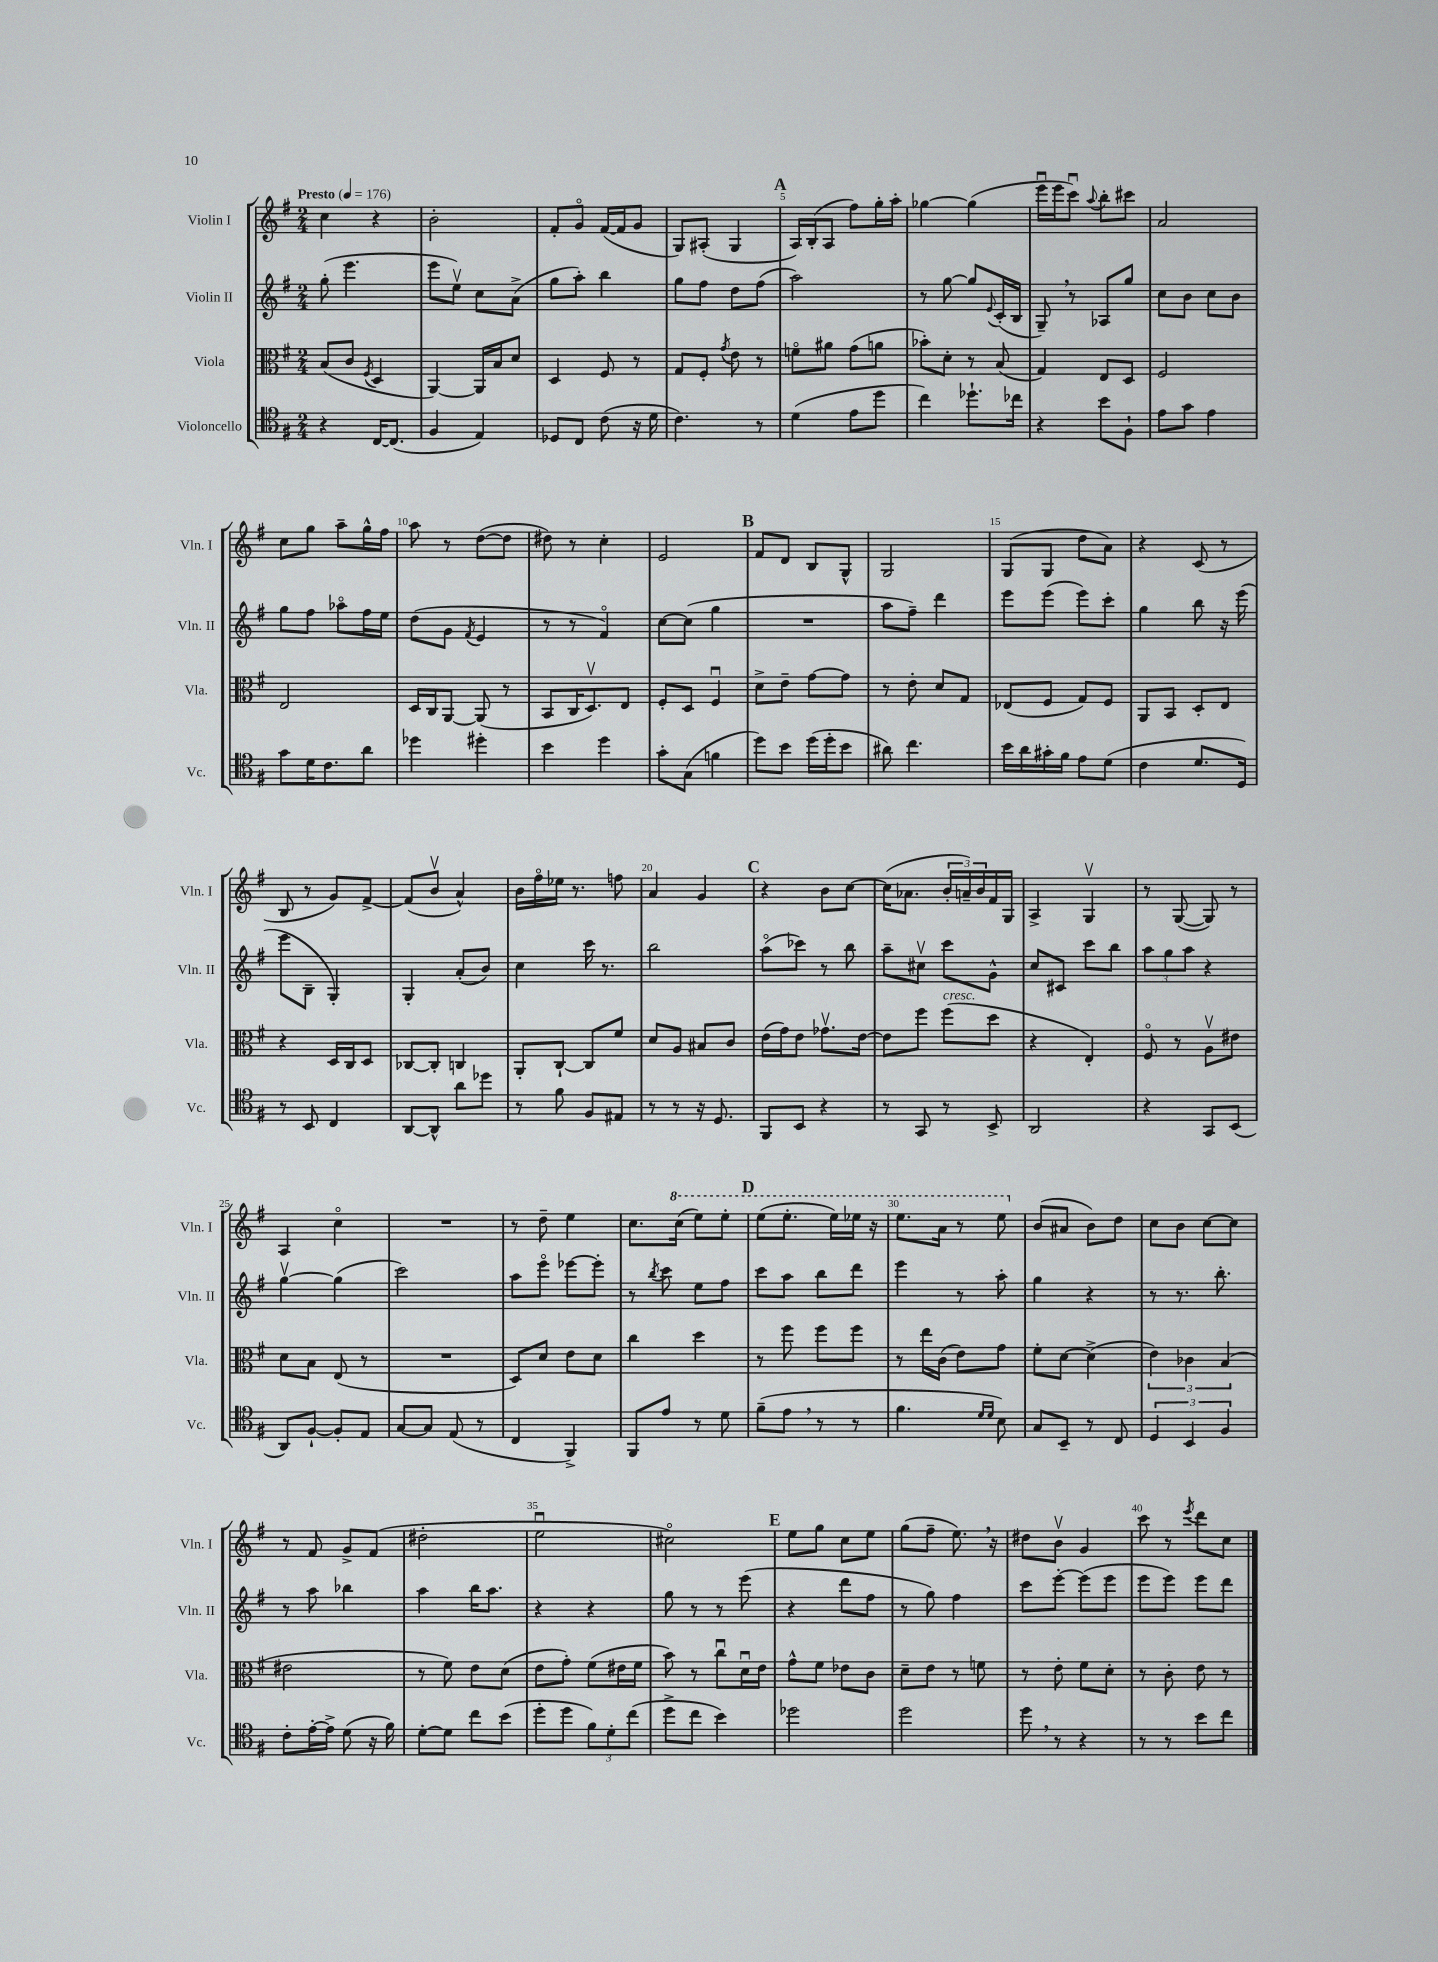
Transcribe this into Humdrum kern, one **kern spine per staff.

**kern	**kern	**kern	**kern
*staff4	*staff3	*staff2	*staff1
*clefC4	*clefC3	*clefG2	*clefG2
*k[f#]	*k[f#]	*k[f#]	*k[f#]
*M2/4	*M2/4	*M2/4	*M2/4
*MM176	*MM176	*MM176	*MM176
4r	(8B	(8gg'	4cc
.	8c	4.eee	.
.	8qF#	.	.
[16C	4D	.	4r
(8.C]	.	.	.
=	=	=	=
4F#	[4AA)	8eee	2b'
.	.	8eev)	.
4E)	16AA]	8cc	.
.	16B	.	.
.	8d	(8a^	.
=	=	=	=
8D-	4D	8gg	8f#'
8C	.	8aa')	8go
(8c	8F#	4bb	([16f#
.	.	.	16f#]
16r	8r	.	8g
16d	.	.	.
=	=	=	=
4.c)	8G	8gg	8G)
.	8F#'	8ff#	(8A#'
.	8qg	.	.
.	8e	8dd	4G
8r	8r	(8ff#	.
=	=	=	=
(4d	8fo	2aa)	16A)
.	.	.	(16B'
.	8a#	.	8A
8e	(8g	.	8ff#)
8dd	8a	.	16gg'
.	.	.	16aa'
=	=	=	=
4cc)	8b-')	8r	[4gg-
.	8d'	[8gg	.
8.dd-`	8r	8gg]	(4gg-]
.	.	8qqe	.
.	(8B	(16c'	.
16cc-	.	16B	.
=	=	=	=
4r	4G)	8G~)	16eeeu
.	.	.	16eee
.	.	8r	8cccu)
.	.	.	8qqaa
8b	8E	8A-	8bb'
8F#`	8D	8gg	8ccc#
=	=	=	=
8e	2F#	8cc	2a
8g	.	8b	.
4e	.	8cc	.
.	.	8b	.
=	=	=	=
8g	2E	8gg	8cc
16d	.	8ff#	8gg
8.c	.	.	.
.	.	8aa-o	8aa~
8a	.	16ff#	16gg^^
.	.	16ee	16ff#
=	=	=	=
4dd-	16D	(8dd	8aa
.	16C	.	.
.	[8AA	8g	8r
.	.	8qf#	.
4dd#'	(8AA]	4e	([8dd
.	8r	.	8dd]
=	=	=	=
4b	8BB	8r	8dd#)
.	16C	8r	8r
.	8.Dv)	.	.
4dd	.	4f#o)	4cc'
.	8E	.	.
=	=	=	=
8g'	8F#'	[8cc	2e
(8G	8D	(8cc]	.
4f	4F#u	4gg	.
=	=	=	=
8dd)	8d^	2r	8f#
8b	8e~	.	8d
(16dd	[8g	.	8B
16dd'	.	.	.
8b	8g]	.	8G^^
=	=	=	=
8a#)	8r	8aa	2G
4.cc	8e'	8ff#~)	.
.	8d	4ddd	.
.	8G	.	.
=	=	=	=
16b	(8E-	8eee	(8G
16a	.	.	.
16g#'	8F#	(8eee	8G
16f#	.	.	.
8e	8G)	8eee)	8dd
(8d	8F#	8ccc'	8a)
=	=	=	=
4c	8AA	4gg	4r
.	8BB	.	.
8.d	8D'	8bb	(8c
.	8E	16r	8r
16D)	.	(16eee	.
=	=	=	=
8r	4r	8eee	8B
8BB	.	8B~	8r
4C	16D	4G')	8g)
.	16C	.	.
.	8D	.	[8f#^
=	=	=	=
[8AA	[8C-	4G'	(8f#]
8AA^^]	8C-']	.	8bv
8a	4C	(8a'	4a^^)
8dd-	.	8b)	.
=	=	=	=
8r	8AA'	4cc	16b
.	.	.	16ff#o
8f#	[8C`	.	16ee-
.	.	.	8.r
8F#	8C]	16ccc	.
.	.	8.r	.
8E#	8f#	.	8ff
=	=	=	=
8r	8d	2bb	4a
8r	8A	.	.
16r	8B#	.	4g
8.D	.	.	.
.	8c	.	.
=	=	=	=
8FF#	(16e	(8aao	4r
.	16g)	.	.
8BB	8e	8ccc-)	.
4r	8.g-v	8r	8b
.	.	8bb	[8cc
.	[16e	.	.
=	=	=	=
8r	8e]	8aa~	(16cc]
.	.	.	8.a-
8GG	8ff#	8cc#v	.
8r	(8ff#	8ccc	24b'
.	.	.	24a~)
.	.	.	24b
8BB^	8dd	8g^^	16f#
.	.	.	16G
=	=	=	=
2AA	4r	8cc	4A^
.	.	8c#	.
.	4E')	8ccc	4Gv
.	.	8bb	.
=	=	=	=
4r	8F#o	12aa	8r
.	.	12gg	.
.	8r	.	([8G
.	.	12aa	.
8GG	8Av	4r	8G])
(8BB	8e#	.	8r
=	=	=	=
8AA)	8d	[4ggv	4A
[8F#`	8B	.	.
8F#']	(8E	(4gg]	4cco
8E	8r	.	.
=	=	=	=
[8G	2r	2ccc)	2r
8G]	.	.	.
(8E	.	.	.
8r	.	.	.
=	=	=	=
4C	8D)	8aa	8r
.	8d	8eeeo	8dd~
4FF#^)	8e	[8eee-	4ee
.	8d	8eee-']	.
=	=	=	=
8FF#	4cc	8r	8.cc
.	.	8qbb	.
8e	.	8ccc	.
.	.	.	(16ccc
8r	4dd	8ee	8eee)
8d	.	8ff#	8eee'
=	=	=	=
(8f#~	8r	8ccc	(8eee
8e	8ff#	8aa	8.eee'
8r	8ff#	8bb	.
.	.	.	16eee)
8r	8ff#	8ddd	16eee-
.	.	.	16r
=	=	=	=
4.f#	8r	4eee	8.eee
.	16ee	.	.
.	(16c	.	16aa
.	8e)	8r	8r
16qqd	.	.	.
16qqd	.	.	.
8B)	8g	8aa'	8eee
=	=	=	=
8G	8f#'	4gg	(8b
8BB~	[8d	.	8a#
8r	(4d^]	4r	8b)
8C	.	.	8dd
=	=	=	=
6D	6e)	8r	8cc
.	.	8.r	8b
6BB	6c-	.	.
.	.	.	[8cc
.	.	8.bb'	.
6F#	(6B	.	.
.	.	.	8cc]
=	=	=	=
8c'	2e#	8r	8r
[16e'	.	8aa	8f#
16e^]	.	.	.
(8d	.	4bb-	8g^
16r	.	.	(8f#
16f#)	.	.	.
=	=	=	=
[8d'	8r	4aa	2dd#'
8d]	8f#)	.	.
8cc	8e	16bb	.
.	.	8.aa	.
(8b	(8d	.	.
=	=	=	=
8dd'	8e	4r	2eeu
8dd	8g')	.	.
12f#)	(8f#	4r	.
12d'	.	.	.
.	16e#	.	.
(12cc	.	.	.
.	16f#	.	.
=	=	=	=
8dd^	8b)	8gg	2cc#o)
8cc	8r	8r	.
4b)	8ccu	8r	.
.	16du	(8eee	.
.	16e	.	.
=	=	=	=
2dd-	8g^^	4r	8ee
.	8f#	.	8gg
.	8e-	8ddd	8cc
.	8c	8ff#	8ee
=	=	=	=
2dd	8d~	8r	(8gg
.	8e	8gg)	8ff#~
.	8r	4ff#	8.ee)
.	8f	.	.
.	.	.	16r
=	=	=	=
8dd	8r	8ccc	8dd#
8r	8e'	[8eee'	8bv
4r	8f#	(8eee]	4g
.	8d'	8eee	.
=	=	=	=
8r	8r	8eee	8ccc
8r	8c'	8eee)	8r
.	.	.	8qeee
8b	8e	8eee	8ddd
8cc	8r	8ddd	8cc
==	==	==	==
*-	*-	*-	*-
